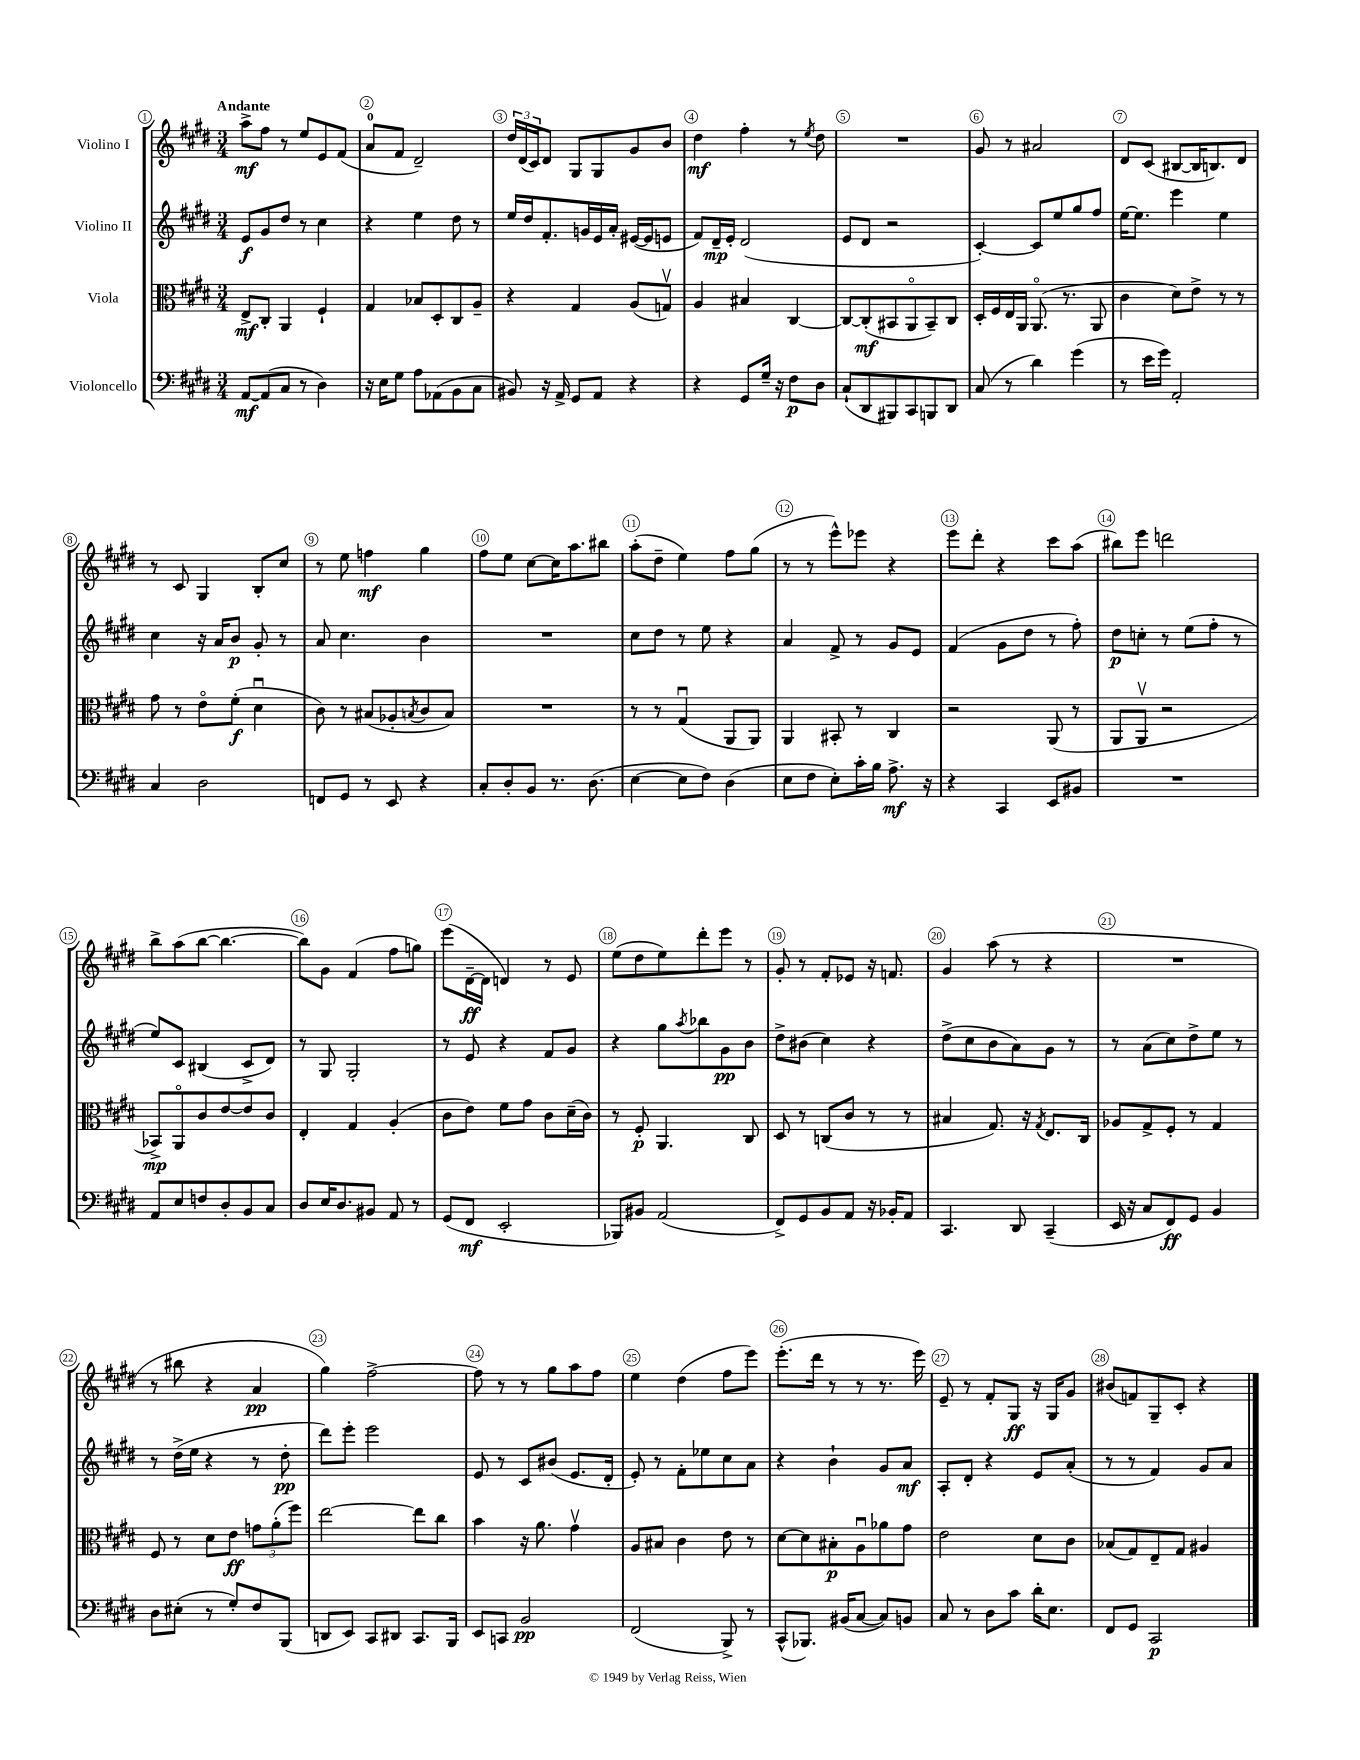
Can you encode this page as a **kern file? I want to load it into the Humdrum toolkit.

**kern	**dynam	**kern	**dynam	**kern	**dynam	**kern	**dynam
*part4	*part4	*part3	*part3	*part2	*part2	*part1	*part1
*staff4	*staff4	*staff3	*staff3	*staff2	*staff2	*staff1	*staff1
*I"Violoncello	*	*I"Viola	*	*I"Violino II	*	*I"Violino I	*
*clefF4	*	*clefC3	*	*clefG2	*	*clefG2	*
*k[f#c#g#d#]	*	*k[f#c#g#d#]	*	*k[f#c#g#d#]	*	*k[f#c#g#d#]	*
*M3/4	*	*M3/4	*	*M3/4	*	*M3/4	*
=1	=1	=1	=1	=1	=1	=1	=1
!	!	!	!	!	!	!LO:TX:a:B:t=Andante	!
[8AA/L	mf	8E^/L	mf	8e/L	f	8aa^\L	mf
(8AA/]	.	8C#'/J	.	8g#/	.	8ff#\J	.
8C#/J	.	4AA/	.	8dd#/J	.	8r	.
8r	.	.	.	8r	.	8ee/L	.
4D#\)	.	4F#`/	.	4cc#\	.	8e/	.
.	.	.	.	.	.	(8f#/J	.
=2	=2	=2	=2	=2	=2	=2	=2
16r	.	4G#/	.	4r	.	8a/L	.
16E\KL	.	.	.	.	.	.	.
8G#\J	.	.	.	.	.	8f#/J	.
8A\L	.	8B-X/L	.	4ee\	.	2d#~/)	.
(8AA-X\	.	8D#'/	.	.	.	.	.
8BB\	.	8C#/	.	8dd#\	.	.	.
8C#\J	.	8A~/J	.	8r	.	.	.
=3	=3	=3	=3	=3	=3	=3	=3
8BB#X/)	.	4r	.	16ee/LL	.	24dd#/LL	.
.	.	.	.	.	.	(24d#/	.
.	.	.	.	16dd#/J	.	.	.
.	.	.	.	.	.	24c#/J)	.
16r	.	.	.	8.f#'/	.	8d#/J	.
16AA^/	.	.	.	.	.	.	.
8GG#/L	.	4G#/	.	.	.	8G#/L	.
.	.	.	.	16gn/L	.	.	.
8AA/J	.	.	.	16e/	.	8G#/	.
.	.	.	.	16a'/JJ	.	.	.
4r	.	(8A/L	.	([16e#X/LL	.	8g#/	.
.	.	.	.	16e#/J]	.	.	.
.	.	8Gnv/J)	.	8en/J	.	8b/J	.
=4	=4	=4	=4	=4	=4	=4	=4
4r	.	4A/	.	8f#/L)	.	4dd#\	mf
.	.	.	.	16d#~/L	mp	.	.
.	.	.	.	16e'/JJ	.	.	.
8GG#/L	.	4B#X/	.	(2d#/	.	4ff#'\	.
16G#~/Jk	.	.	.	.	.	.	.
16r	.	.	.	.	.	.	.
8F#\L	p	[4C#/	.	.	.	8r	.
.	.	.	.	.	.	8qee/	.
8D#\J	.	.	.	.	.	8dd#\	.
=5	=5	=5	=5	=5	=5	=5	=5
(8C#`/L	.	8C#/L_	.	8e/L	.	2.r	.
8DD#/	.	(8C#'/]	mf	8d#/J	.	.	.
8BBB#X/)	.	8BB#X/	.	2r	.	.	.
8CC#/	.	8AA/	.	.	.	.	.
8BBBn/	.	8BB#~/)	.	.	.	.	.
8DD#/J	.	8C#/J	.	.	.	.	.
=6	=6	=6	=6	=6	=6	=6	=6
(8C#/	.	16D#'/LL	.	[4c#'/)	.	8g#/	.
.	.	16F#/	.	.	.	.	.
8r	.	16E/	.	.	.	8r	.
.	.	16AA/JJ	.	.	.	.	.
4d#\)	.	(8.AA/	.	8c#/L]	.	2a#X/	.
.	.	.	.	8ee/	.	.	.
.	.	8.r	.	.	.	.	.
(4g#\	.	.	.	8gg#/	.	.	.
.	.	8AA/	.	8ff#/J	.	.	.
=7	=7	=7	=7	=7	=7	=7	=7
8r	.	4c#\	.	[16ee\KL	.	8d#/L	.
.	.	.	.	8.ee\J]	.	.	.
16e\LL	.	.	.	.	.	(8c#/J	.
16g#\JJ)	.	.	.	.	.	.	.
2AA'/	.	8d#\L)	.	4eee\	.	[8B#X/L	.
.	.	8e^\J	.	.	.	16B#/K]	.
.	.	.	.	.	.	8.Bn/)	.
.	.	8r	.	4ee\	.	.	.
.	.	8r	.	.	.	8d#/J	.
!!LO:LB:g=z
=8	=8	=8	=8	=8	=8	=8	=8
4C#/	.	8g#\	.	4cc#\	.	8r	.
.	.	8r	.	.	.	8c#/	.
2D#\	.	8e\L	.	16r	.	4G#/	.
.	.	.	.	16a/KL	.	.	.
.	.	(8f#'\J	f	8b/J	p	.	.
.	.	4d#u\	.	8g#'/	.	8B'/L	.
.	.	.	.	8r	.	8cc#/J	.
=9	=9	=9	=9	=9	=9	=9	=9
8FFn/L	.	8c#\)	.	8a/	.	8r	.
8GG#/J	.	8r	.	4.cc#\	.	8ee\	.
8r	.	(8B#X/L	.	.	.	4ffn\	mf
8EE/	.	8A-X'/	.	.	.	.	.
.	.	8qBn/	.	.	.	.	.
4r	.	8c#/	.	4b\	.	4gg#\	.
.	.	8B/J)	.	.	.	.	.
=10	=10	=10	=10	=10	=10	=10	=10
8C#'/L	.	2.r	.	2.r	.	8ff#\L	.
8D#'/	.	.	.	.	.	8ee\J	.
8BB/J	.	.	.	.	.	[8cc#\L	.
8.r	.	.	.	.	.	16cc#\K]	.
.	.	.	.	.	.	8.aa\	.
(8.D#\	.	.	.	.	.	.	.
.	.	.	.	.	.	8bb#X\J	.
=11	=11	=11	=11	=11	=11	=11	=11
[4E\	.	8r	.	8cc#\L	.	(8aa'\L	.
.	.	8r	.	8dd#\J	.	8dd#~\J	.
8E\L]	.	(4G#u/	.	8r	.	4ee\)	.
8F#\J)	.	.	.	8ee\	.	.	.
(4D#\	.	8AA/L	.	4r	.	8ff#\L	.
.	.	8AA/J)	.	.	.	(8gg#\J	.
=12	=12	=12	=12	=12	=12	=12	=12
8E\L	.	4AA/	.	4a/	.	8r	.
8F#\J	.	.	.	.	.	8r	.
8E'\L)	.	8BB#X'/	.	8f#^/	.	8eee^^\L)	.
16c#'\L	.	8r	.	8r	.	8eee-X\J	.
16B\JJ	.	.	.	.	.	.	.
8.A^\	mf	4C#/	.	8g#/L	.	4r	.
.	.	.	.	8e/J	.	.	.
16r	.	.	.	.	.	.	.
=13	=13	=13	=13	=13	=13	=13	=13
4r	.	2r	.	(4f#/	.	8eee\L	.
.	.	.	.	.	.	8ddd#'\J	.
4CC#/	.	.	.	8g#\L	.	4r	.
.	.	.	.	8dd#\J	.	.	.
8EE/L	.	(8AA/	.	8r	.	8ccc#\L	.
8BB#X/J	.	8r	.	8ff#'\)	.	(8aa\J	.
=14	=14	=14	=14	=14	=14	=14	=14
2.r	.	8AA/L	.	8dd#\L	p	8bb#X\L)	.
.	.	8AAv/J	.	8ccn'\J	.	8eee\J	.
.	.	2r	.	8r	.	2dddn\	.
.	.	.	.	(8ee\L	.	.	.
.	.	.	.	8ff#'\J	.	.	.
.	.	.	.	8r	.	.	.
!!LO:LB:g=z
=15	=15	=15	=15	=15	=15	=15	=15
8AA/L	.	8BB-X^/L)	mp	8ee/L)	.	8bb^\L	.
8E/	.	8AA/	.	8c#/J	.	(8aa\	.
8Fn/	.	8c#/	.	(4B#X/	.	[8bb\J	.
8D#'/	.	[8e/	.	.	.	4.bb\_	.
8BB/	.	8e/]	.	8c#^/L	.	.	.
8C#/J	.	8c#/J	.	8d#/J)	.	.	.
=16	=16	=16	=16	=16	=16	=16	=16
8D#/L	.	4E'/	.	8r	.	8bb\L])	.
16E/K	.	.	.	8G#/	.	8g#\J	.
8.D#/	.	.	.	.	.	.	.
.	.	4G#/	.	2G#'/	.	(4f#/	.
8BB#X/J	.	.	.	.	.	.	.
8AA/	.	(4A'/	.	.	.	8ff#\L	.
8r	.	.	.	.	.	8ggn\J)	.
=17	=17	=17	=17	=17	=17	=17	=17
(8GG#/L	.	8c#\L	.	8r	.	(8eee\L	.
8FF#/J	mf	8e\J)	.	8e/	.	[16d#~\L	ff
.	.	.	.	.	.	16d#\JJ]	.
2EE'/	.	8f#\L	.	4r	.	4dn/)	.
.	.	8g#\J	.	.	.	.	.
.	.	8c#\L	.	8f#/L	.	8r	.
.	.	(16d#~\L	.	8g#/J	.	8e/	.
.	.	16c#\JJ)	.	.	.	.	.
=18	=18	=18	=18	=18	=18	=18	=18
8BBB-X/L)	.	8r	.	4r	.	(8ee\L	.
8BB#X/J	.	8F#'/	p	.	.	8dd#\	.
(2AA/	.	4.AA/	.	8gg#\L	.	8ee\)	.
.	.	.	.	8qaa/	.	.	.
.	.	.	.	8bb-X\	.	8ddd#'\	.
.	.	.	.	8g#\	pp	8eee\J	.
.	.	8C#/	.	8b\J	.	8r	.
=19	=19	=19	=19	=19	=19	=19	=19
8FF#^/L)	.	8D#/	.	8dd#^\L	.	8g#'/	.
8GG#/	.	8r	.	(8b#X\J	.	8r	.
8BB/	.	(8Cn/L	.	4cc#\)	.	8f#'/L	.
8AA/J	.	8c#/J	.	.	.	8e-X/J	.
16r	.	8r	.	4r	.	16r	.
16BB-X'/KL	.	.	.	.	.	8.fn/	.
8AA/J	.	8r	.	.	.	.	.
=20	=20	=20	=20	=20	=20	=20	=20
4.CC#/	.	4B#X/	.	(8dd#^\L	.	4g#/	.
.	.	.	.	8cc#\	.	.	.
.	.	8.G#/)	.	8b\	.	(8aa\	.
8DD#/	.	.	.	8a\)	.	8r	.
.	.	16r	.	.	.	.	.
.	.	8qG#/	.	.	.	.	.
(4CC#~/	.	8.E/L	.	8g#\J	.	4r	.
.	.	.	.	8r	.	.	.
.	.	16C#/Jk	.	.	.	.	.
=21	=21	=21	=21	=21	=21	=21	=21
16EE/	.	8A-X/L	.	8r	.	2.r	.
16r	.	.	.	.	.	.	.
8C#/L	.	8G#^/	.	(8a\L	.	.	.
8FF#/)	ff	8F#'/J	.	8cc#\)	.	.	.
8GG#/J	.	8r	.	8dd#^\	.	.	.
4BB/	.	4G#/	.	8ee\J	.	.	.
.	.	.	.	8r	.	.	.
!!LO:LB:g=z
=22	=22	=22	=22	=22	=22	=22	=22
8D#\L	.	8F#/	.	8r	.	8r	.
(8E#X'\J	.	8r	.	(16dd#^\LL	.	8bb#X\	.
.	.	.	.	16ee\JJ	.	.	.
8r	.	8d#\L	.	4r	.	4r	.
8G#'/L)	.	8e\J	ff	.	.	.	.
8F#/	.	12gn\L	.	8r	.	4a/	pp
.	.	(12a'\	.	.	.	.	.
(8BBB/J	.	.	.	8dd#'\	pp	.	.
.	.	12ff#\J)	.	.	.	.	.
=23	=23	=23	=23	=23	=23	=23	=23
8DDn/L	.	[2ee\	.	8ddd#\L)	.	4gg#\)	.
8EE/J)	.	.	.	8eee'\J	.	.	.
8CC#/L	.	.	.	2eee\	.	[2ff#^\	.
8DD#X/J	.	.	.	.	.	.	.
8.CC#/L	.	8ee\L]	.	.	.	.	.
.	.	8cc#\J	.	.	.	.	.
16BBB/Jk	.	.	.	.	.	.	.
=24	=24	=24	=24	=24	=24	=24	=24
8EE/L	.	4b\	.	8e/	.	8ff#\]	.
8CCn/J	.	.	.	8r	.	8r	.
2BB/	pp	16r	.	8c#/L	.	8r	.
.	.	8.a\	.	.	.	.	.
.	.	.	.	(8b#X/J	.	8gg#\L	.
.	.	4g#v\	.	8.e/L	.	8aa\	.
.	.	.	.	.	.	8ff#\J	.
.	.	.	.	16d#'/Jk	.	.	.
=25	=25	=25	=25	=25	=25	=25	=25
(2FF#/	.	8A/L	.	8e'/)	.	4ee\	.
.	.	8B#X/J	.	8r	.	.	.
.	.	4c#\	.	8f#'\L	.	(4dd#\	.
.	.	.	.	8ee-X\	.	.	.
8BBB^/)	.	8e\	.	8cc#\	.	8ff#\L	.
8r	.	8r	.	8a\J	.	8eee\J)	.
=26	=26	=26	=26	=26	=26	=26	=26
(8CC#^^/L	.	[8d#\L	.	4r	.	(8.eee'\L	.
8.BBB-X/J)	.	8d#\]	.	.	.	.	.
.	.	.	.	.	.	16ddd#\Jk	.
.	.	8B#X'\	p	4b`\	.	8r	.
(16BB#X/KL	.	.	.	.	.	.	.
[8C#/J	.	8Au\	.	.	.	8r	.
8C#/L])	.	8a-X\	.	8g#/L	.	8.r	.
8BBn/J	.	8g#\J	.	8a/J	mf	.	.
.	.	.	.	.	.	16eee\)	.
=27	=27	=27	=27	=27	=27	=27	=27
8C#/	.	2e\	.	8A'/L	.	8e~/	.
8r	.	.	.	8d#'/J	.	8r	.
8D#\L	.	.	.	4r	.	8f#'/L	.
8c#\J	.	.	.	.	.	8G#/J	ff
16d#'\KL	.	8d#\L	.	8e/L	.	16r	.
8.E\J	.	.	.	.	.	16G#/KL	.
.	.	8c#\J	.	(8a'/J	.	8g#/J	.
=28	=28	=28	=28	=28	=28	=28	=28
8FF#/L	.	(8B-X/L	.	8r	.	(8b#X/L	.
8GG#/J	.	8G#/)	.	8r	.	8fn/)	.
2CC#/	p	8E~/	.	4f#/)	.	8G#~/	.
.	.	8G#/J	.	.	.	8c#'/J	.
.	.	4A#X/	.	8g#/L	.	4r	.
.	.	.	.	8a/J	.	.	.
==	==	==	==	==	==	==	==
*-	*-	*-	*-	*-	*-	*-	*-
